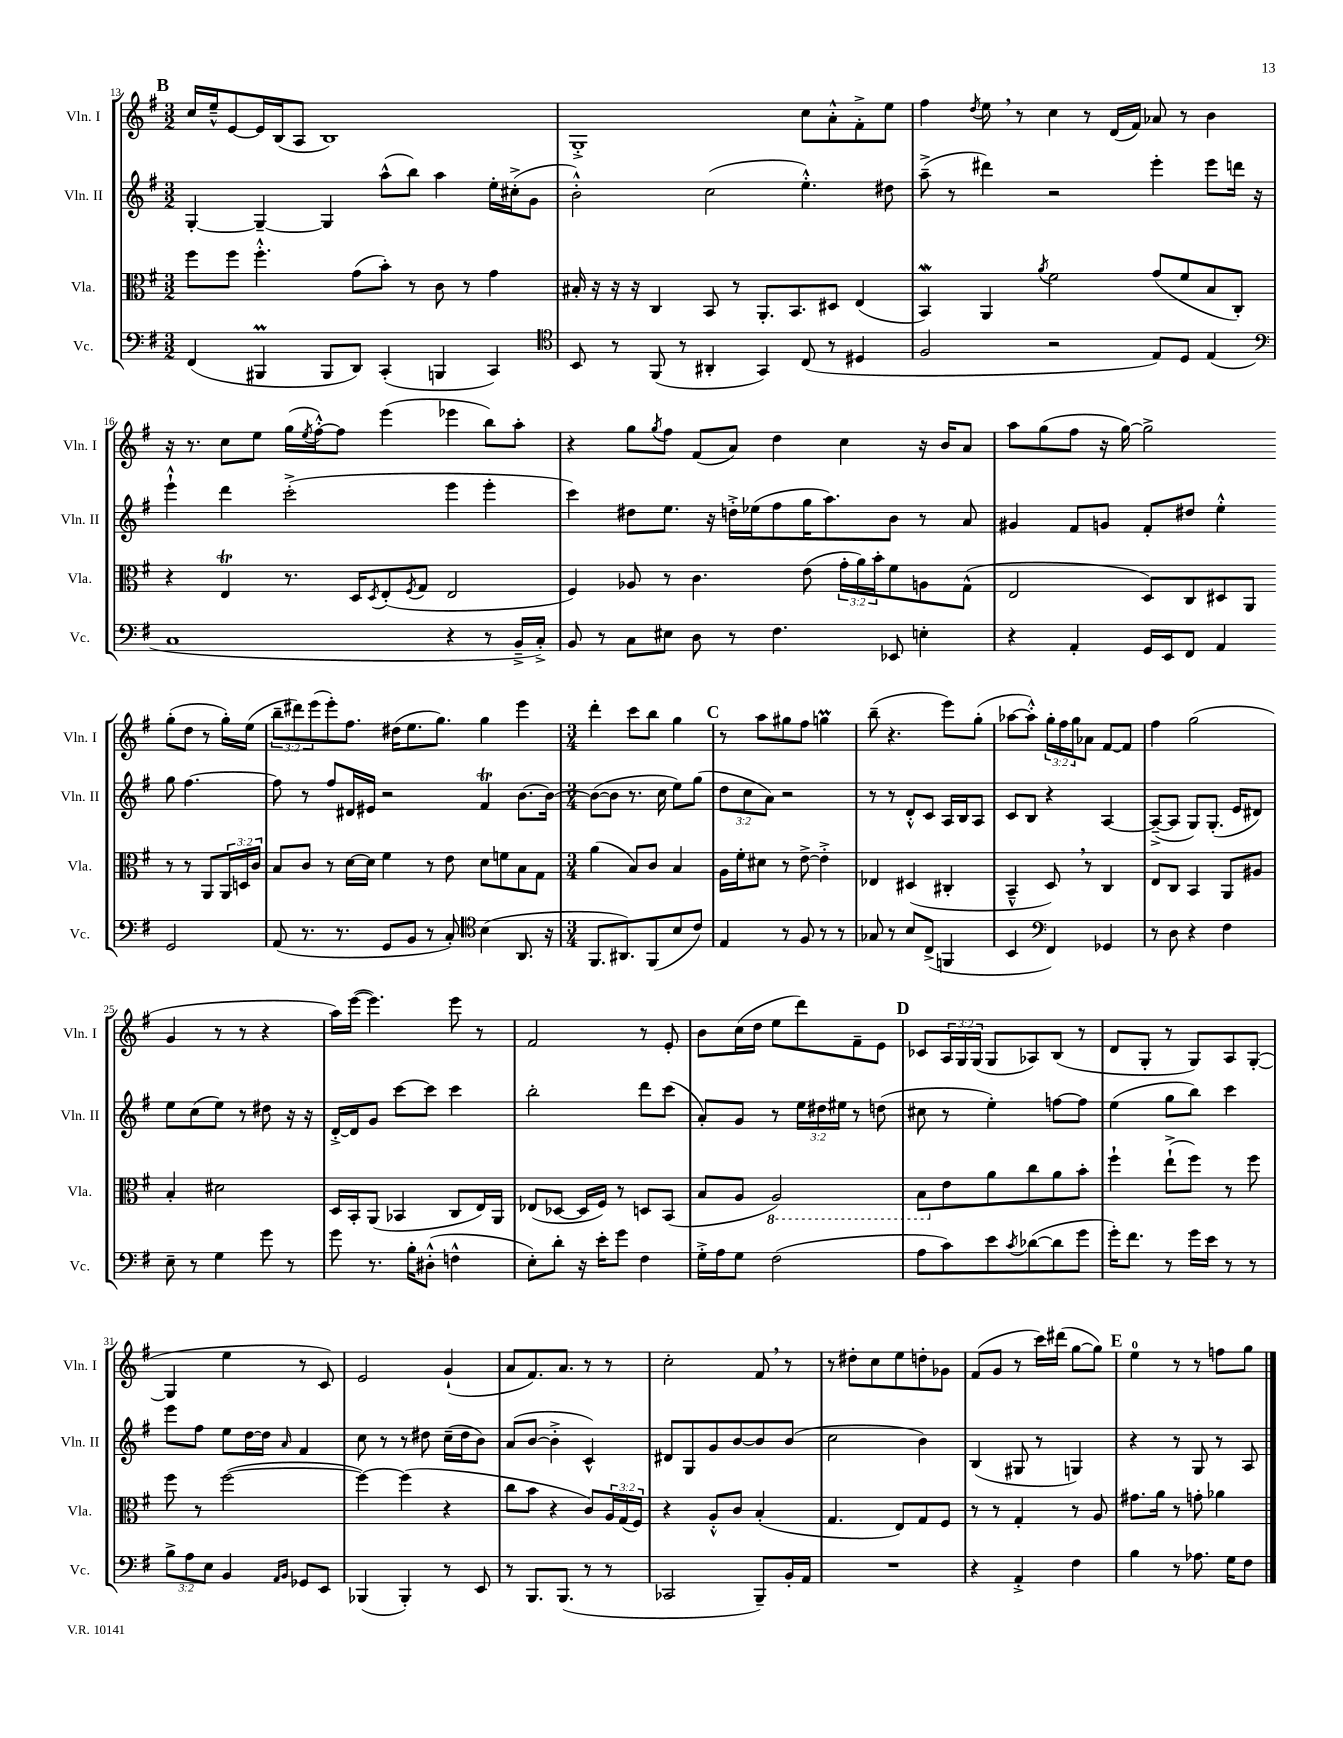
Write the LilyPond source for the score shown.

<<
\new StaffGroup <<
\new Staff = "s0" \with { instrumentName = "Vln. I" shortInstrumentName = "Vln. I" } {
    \clef treble \key g \major \numericTimeSignature \time 3/2 \override Staff.TupletNumber.text = #tuplet-number::calc-fraction-text
    \mark \markup { \bold "B" } c''16 e''16---^ e'8~ e'16 b16( a8 b1) |
    g1-.-> c''8 a'8-.-^ fis'8-.-> e''8 |
    fis''4 \acciaccatura { d''8 } e''8 \breathe r8 c''4 r8 d'16( fis'16) aes'8 r8 b'4 |
    r16 r8. c''8 e''8 g''16( \acciaccatura { e''8 } fis''16~-.-^) fis''8 e'''4( ees'''4 b''8) a''8-. |
    r4 g''8 \acciaccatura { g''8 } fis''8 fis'8( a'8) d''4 c''4 r16 b'16 a'8 |
    a''8 g''8( fis''8 r16 g''16~) g''2-> g''8-.( d''8 r8 g''16-.) e''16( |
    \tuplet 3/2 { b''8-- dis'''8) e'''8( } e'''8-.) fis''8. dis''16( e''8. g''8.) g''4 e'''4 |
    \numericTimeSignature \time 3/4 d'''4-. c'''8 b''8 g''4 |
    \mark \markup { \bold "C" } r8 a''8 gis''8 fis''8 g''4\prall |
    b''8--( r4. e'''8) g''8-.( |
    aes''8~ aes''8-.-^) \tuplet 3/2 { g''16-. fis''16 g''16 } aes'8 fis'8~ fis'8 |
    fis''4 g''2( |
    g'4 r8 r8 r4 |
    a''16) e'''16~( e'''4.) e'''8 r8 |
    fis'2 r8 e'8-. |
    b'8 c''16( d''16 e''8 d'''8) fis'8-- e'8 |
    \mark \markup { \bold "D" } ces'8 \tuplet 3/2 { a16 g16 g16( } g8 aes8) b8( r8 |
    d'8 g8-. r8 g8) a8 g8~-.( |
    g4 e''4 r8 c'8) |
    e'2 g'4-!( |
    a'8 fis'8.) a'8. r8 r8 |
    c''2-. fis'8 \breathe r8 |
    r8 dis''8-. c''8 e''8 d''8-. ges'8 |
    fis'8( g'8 r8 c'''16) dis'''16( g''8~ g''8) |
    \mark \markup { \bold "E" } e''4-0 r8 r8 f''8 g''8 \bar "|." |
}
\new Staff = "s1" \with { instrumentName = "Vln. II" shortInstrumentName = "Vln. II" } {
    \clef treble \key g \major \numericTimeSignature \time 3/2 \override Staff.TupletNumber.text = #tuplet-number::calc-fraction-text
    \mark \markup { \bold "B" } g4~-. g4~-- g4 a''8-^( b''8) a''4 e''16-. cis''16-.->( g'8 |
    b'2-.-^) c''2( e''4.-.-^) dis''8 |
    a''8--->( r8 dis'''4) r2 e'''4-. e'''8 d'''16 r16 |
    e'''4-!-^ d'''4 c'''2-.->( e'''4 e'''4-. |
    c'''4) dis''8 e''8. r16 d''16-.-> ees''16( fis''8 g''16 a''8.) b'8 r8 a'8 |
    gis'4 fis'8 g'8 fis'8-. dis''8 e''4-.-^ g''8 fis''4.~ |
    fis''8 r8 fis''8 dis'16 eis'16 r2 fis'4\trill b'8.~ b'16~ |
    \numericTimeSignature \time 3/4 b'8~( b'8 r8. c''16 e''8) g''8( |
    \mark \markup { \bold "C" } \tuplet 3/2 { d''8 c''8 a'8) } r2 |
    r8 r8 d'8-.-^ c'8 a16 b16 a8 |
    c'8 b8 r4 a4~ |
    a8~--->( a8 g8) g8.-.( e'16 dis'8) |
    e''8 c''8( e''8) r8 dis''8 r16 r16 |
    d'16~-.-> d'16 g'8 c'''8~ c'''8 c'''4 |
    b''2-. d'''8 c'''8( |
    a'8-.) g'8 r8 \tuplet 3/2 { e''16 dis''16 eis''16 } r8 d''8( |
    \mark \markup { \bold "D" } cis''8 r8 e''4-.) f''8~ f''8 |
    e''4( g''8 b''8) c'''4 |
    e'''8 fis''8 e''8 d''16~ d''16 \grace { a'16 } fis'4 |
    c''8 r8 r8 dis''8 c''16--( dis''16 b'8) |
    a'8( b'8~ b'4-.-> c'4-^) |
    dis'8 g8 g'8 b'8~ b'8 b'8( |
    c''2 b'4) |
    b4( gis8 r8 g4) |
    \mark \markup { \bold "E" } r4 r8 g8 r8 a8 \bar "|." |
}
\new Staff = "s2" \with { instrumentName = "Vla." shortInstrumentName = "Vla." } {
    \clef alto \key g \major \numericTimeSignature \time 3/2 \override Staff.TupletNumber.text = #tuplet-number::calc-fraction-text
    \mark \markup { \bold "B" } fis''8 fis''8 fis''4.-.-^ g'8( b'8-.) r8 c'8 r8 g'4 |
    bis16-. r16 r16 r16 c4 b,8 r8 a,8.-. b,8. dis8 e4( |
    b,4\mordent) a,4 \acciaccatura { a'8 } fis'2 g'8( fis'8 b8 c8-.) |
    r4 e4\trill r8. d16 \acciaccatura { d8 } e8-.( \acciaccatura { fis8 } g8 e2 |
    fis4) aes8 r8 c'4. e'8( \tuplet 3/2 { g'16-. a'16) b'16-. } fis'8 a8 g8-^( |
    e2 d8) c8 dis8 a,8 r8 r8 a,8 \tuplet 3/2 { a,16 d16 c'16 } |
    b8 c'8 r8 d'16~ d'16 fis'4 r8 e'8 d'8 f'8 b8 g8 |
    \numericTimeSignature \time 3/4 a'4( b8) c'8 b4 |
    \mark \markup { \bold "C" } a16 fis'16-. dis'8 r8 e'8~-> e'4-.-> |
    ees4 dis4( cis4-. |
    b,4---^ d8) \breathe r8 c4 |
    e8 c8 b,4 a,8 ais8 |
    b4-. dis'2 |
    d16 b,16-. a,8( bes,4 c8 e16) a,16 |
    ees8( des8~ des16 fis16) r8 d8 b,8( |
    b8 a8 \ottava #-1 a,2) |
    \mark \markup { \bold "D" } b,8 \ottava #0 e'8 a'8 c''8 a'8 b'8-. |
    fis''4-! e''8-!->( fis''8) r8 fis''8 |
    fis''8 r8 fis''2~( |
    fis''4~) fis''4( r4 |
    c''8 b'8 r4 c'8) \tuplet 3/2 { a16 g16( fis16) } |
    r4 a8-.-^ c'8 b4-.( |
    g4. e8) g8 fis8 |
    r8 r8 g4-. r8 a8 |
    \mark \markup { \bold "E" } gis'8. a'16 r8 g'8-. aes'4 \bar "|." |
}
\new Staff = "s3" \with { instrumentName = "Vc." shortInstrumentName = "Vc." } {
    \clef bass \key g \major \numericTimeSignature \time 3/2 \override Staff.TupletNumber.text = #tuplet-number::calc-fraction-text
    \mark \markup { \bold "B" } fis,4( bis,,4\prall bis,,8 d,8) c,4-.( b,,4 c,4) |
    \clef tenor b,8 r8 fis,8( r8 ais,4-. g,4) c8( r8 dis4 |
    fis2 r2 e8) d8 e4( |
    \clef bass c1 r4 r8 b,16---> c16-.->) |
    b,8 r8 c8 eis8 d8 r8 fis4. ees,8 e4-. |
    r4 a,4-. g,16 e,16 fis,8 a,4 g,2 |
    a,8( r8. r8. g,8 b,8 r8 c8-.) \clef tenor b4( a,8. r16 |
    \numericTimeSignature \time 3/4 fis,8. ais,8.) fis,8( b8 c'8) |
    \mark \markup { \bold "C" } e4 r8 fis8 r8 r8 |
    ges8 r8 b8 c8->( f,4 |
    b,4 \clef bass fis,4) ges,4 |
    r8 d8 r4 fis4 |
    e8-- r8 g4 g'8 r8 |
    g'8 r8. b16-. dis8-.-^( f4-^ |
    e8-.) d'8-. r16 e'16-. g'8 fis4 |
    g16-.-> a16 g8 fis2( |
    \mark \markup { \bold "D" } a8 c'8) e'8 \acciaccatura { c'8 } des'8~( des'8 g'8 |
    g'16-.) fis'8. r8 g'16 e'16 r8 r8 |
    \tuplet 3/2 { b8-> a8 e8 } b,4 \grace { a,16 b,16 } ges,8 e,8 |
    bes,,4( bes,,4-.) r8 e,8 |
    r8 b,,8. b,,8.( r8 r8 |
    ces,2 b,,8--) b,16-. a,16 |
    R2. |
    r4 a,4-.-> fis4 |
    \mark \markup { \bold "E" } b4 r8 aes8. g16 fis8 \bar "|." |
}
>>
>>
\layout { \context { \Score currentBarNumber = #13 } }
